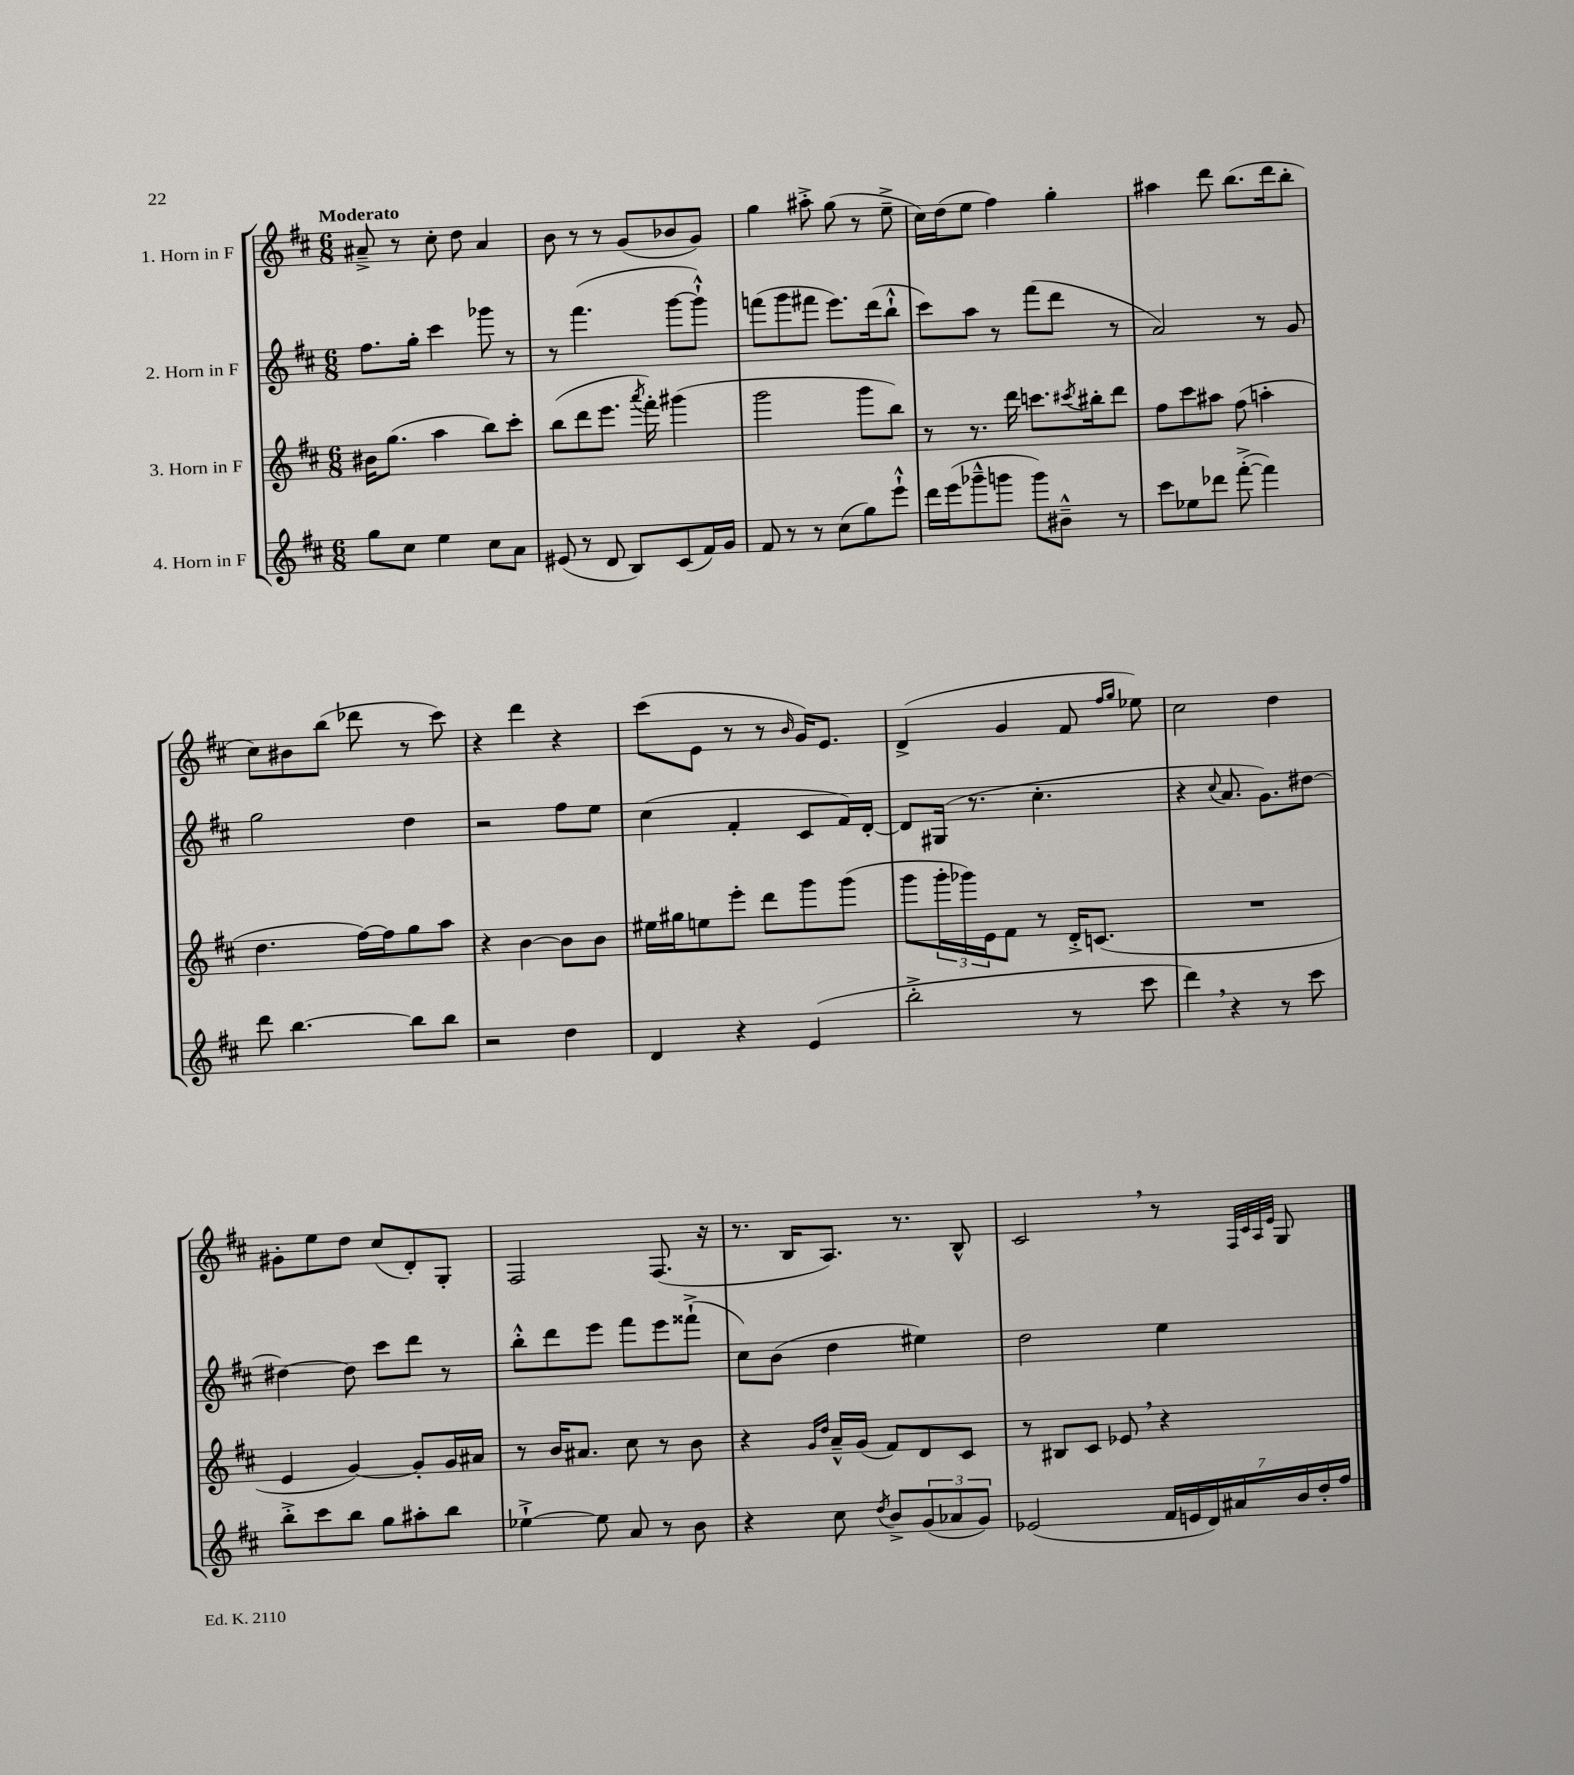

**kern	**kern	**kern	**kern
*staff4	*staff3	*staff2	*staff1
*clefG2	*clefG2	*clefG2	*clefG2
*k[f#c#]	*k[f#c#]	*k[f#c#]	*k[f#c#]
*M6/8	*M6/8	*M6/8	*M6/8
8gg\L	16b#\LK	8.ff#\L	8a#~^/
.	(8.gg\J	.	.
8cc#\J	.	.	8r
.	.	16gg'\Jk	.
4ee\	4aa\	4ccc#\	8cc#'\
.	.	.	8dd\
8cc#\L	8bb\L)	8ggg-\	4a#/
8a\J	8ccc#'\J	8r	.
=	=	=	=
(8e#/	(8bb\L	8r	8b\
8r	8ddd\	(4.fff#\	8r
8d/	8.eee\J	.	8r
8B/L)	.	.	(8g/L
.	8qaaa/	.	.
.	16fff#'\)	.	.
(8c#/	(4ggg#\	[8ggg\L	8b-/
16f#/L)	.	8ggg`^^\]J)	8g/J)
16g/JJ	.	.	.
=	=	=	=
8f#/	2ggg\	(8fff\L	4gg\
8r	.	8ggg\	.
8r	.	8fff#\J	8aa#'^\
(8cc#\L	.	8.eee\L)	(8gg\
8gg\)	8ggg\L	.	8r
.	.	(16ddd\k	.
8eee`^^\J	8bb\J)	8bb`^^\J	8ee~^\
=	=	=	=
16ddd\LL	8r	8ccc#\L)	16cc#\LL)
(16eee\J	.	.	(16dd\J
8ggg-~^^\	8.r	8aa\J	8ee\J
8ggg\J	.	8r	4ff#\)
.	16ddd\	.	.
8ggg\L)	8.ccc\L	(8fff#\L	.
8b#~^^\J	.	8ddd\J	4gg'\
.	8qccc#/	.	.
.	16bb#'\k	.	.
8r	8ddd\J	8r	.
=	=	=	=
8ccc#\L	8ff#\L	2a/)	4aa#\
8ee-\	8ccc#\	.	.
8ddd-\J	8aa#\J	.	8ddd\
([8fff#'^\	(8ff#\	.	(8.bb\L
4fff#\])	4aa'\	8r	.
.	.	.	16ddd\k
.	.	8g/	8bb'\J
=	=	=	=
8ddd\	4.dd\	2gg\	8cc#\L)
[4.bb\	.	.	8b#\
.	.	.	(8bb\J
.	[16ff#\LL)	.	8ddd-\
.	16ff#\]J	.	.
8bb\]L	8gg\	4dd\	8r
8bb\J	8aa\J	.	8ccc#\)
=	=	=	=
2r	4r	2r	4r
.	[4b\	.	4ddd\
4dd\	8b\]L	8ff#\L	4r
.	8b\J	8ee\J	.
=	=	=	=
4d/	16ee#\LL	(4cc#\	(8ccc#\L
.	16gg#\J	.	.
.	8ee\	.	8e\J
4r	8eee'\J	4f#'/	8r
.	8ddd\L	.	8r
.	.	.	16qqb/
(4e/	8ggg\	8c#/L	16g/LK)
.	.	.	8.e/J
.	(8ggg\J	16f#/L)	.
.	.	[16d'/JJ	.
=	=	=	=
2bb'^\	8ggg\L	8d/]L	(4d^/
.	24ggg'\L	(16G#/Jk	.
.	24ggg-\)	.	.
.	.	8.r	.
.	24e\J	.	.
.	8f#\J	.	4g/
.	8r	4.cc#'\	.
8r	16d'^/LK	.	8f#/
.	(8.c/J	.	.
.	.	.	16qqff#/LL
.	.	.	16qqgg/JJ
8ccc#\	.	.	8ee-\)
=	=	=	=
4ddd\)	2.r	4r	2cc#\
.	.	8qqcc#/	.
4r	.	8.a/	.
.	.	8.g\L)	.
8r	.	.	4dd\
8ccc#\	.	[8dd#\J	.
=	=	=	=
8bb'^\L	4e/	4dd#\_	8g#'\L
8ccc#\	.	.	8ee\
8bb\J	[4g/)	8dd#\]	8dd\J
8gg\L	.	8ccc#\L	(8cc#/L
8aa#'\	8g'/]L	8ddd\J	8d'/)
8bb\J	16g/L	8r	8G'/J
.	16a#/JJ	.	.
=	=	=	=
[4ee-`^\	8r	8bb'^^\L	2F#/
.	16b/LK	8ddd\	.
.	8.a#/J	.	.
8ee-\]	.	8eee\J	.
8a/	8cc#\	8fff#\L	.
8r	8r	8eee\	(8.F#/
8b\	8b\	(8fff##`^\J	.
.	.	.	16r
=	=	=	=
4r	4r	8cc#\L)	8.r
.	.	(8b\J	.
.	.	.	16B/LK
.	16qqg/LL	.	.
.	16qqdd/JJ	.	.
8cc#\	16a~^^/LL	4dd\	8.A/J)
.	(16g/JJ	.	.
8qdd/	.	.	.
8b^/L	8f#/L)	.	.
.	.	.	8.r
(12g/	8d/	4ee#\)	.
12a-/	.	.	.
.	8c#/J	.	8B^^/
12g/J)	.	.	.
=	=	=	=
(2e-/	8r	2dd\	2c#/
.	8B#/L	.	.
.	8c#/J	.	.
.	8e-/	.	.
28f#/LL	4r	4ee\	8r
28e/	.	.	.
28d/)	.	.	.
28a#/	.	.	.
.	.	.	32qqF#/LLL
.	.	.	32qqc#/
.	.	.	32qqA/
.	.	.	32qqe/JJJ
.	.	.	8G/
28b/	.	.	.
28dd'/	.	.	.
28ff#/JJ	.	.	.
==	==	==	==
*-	*-	*-	*-
